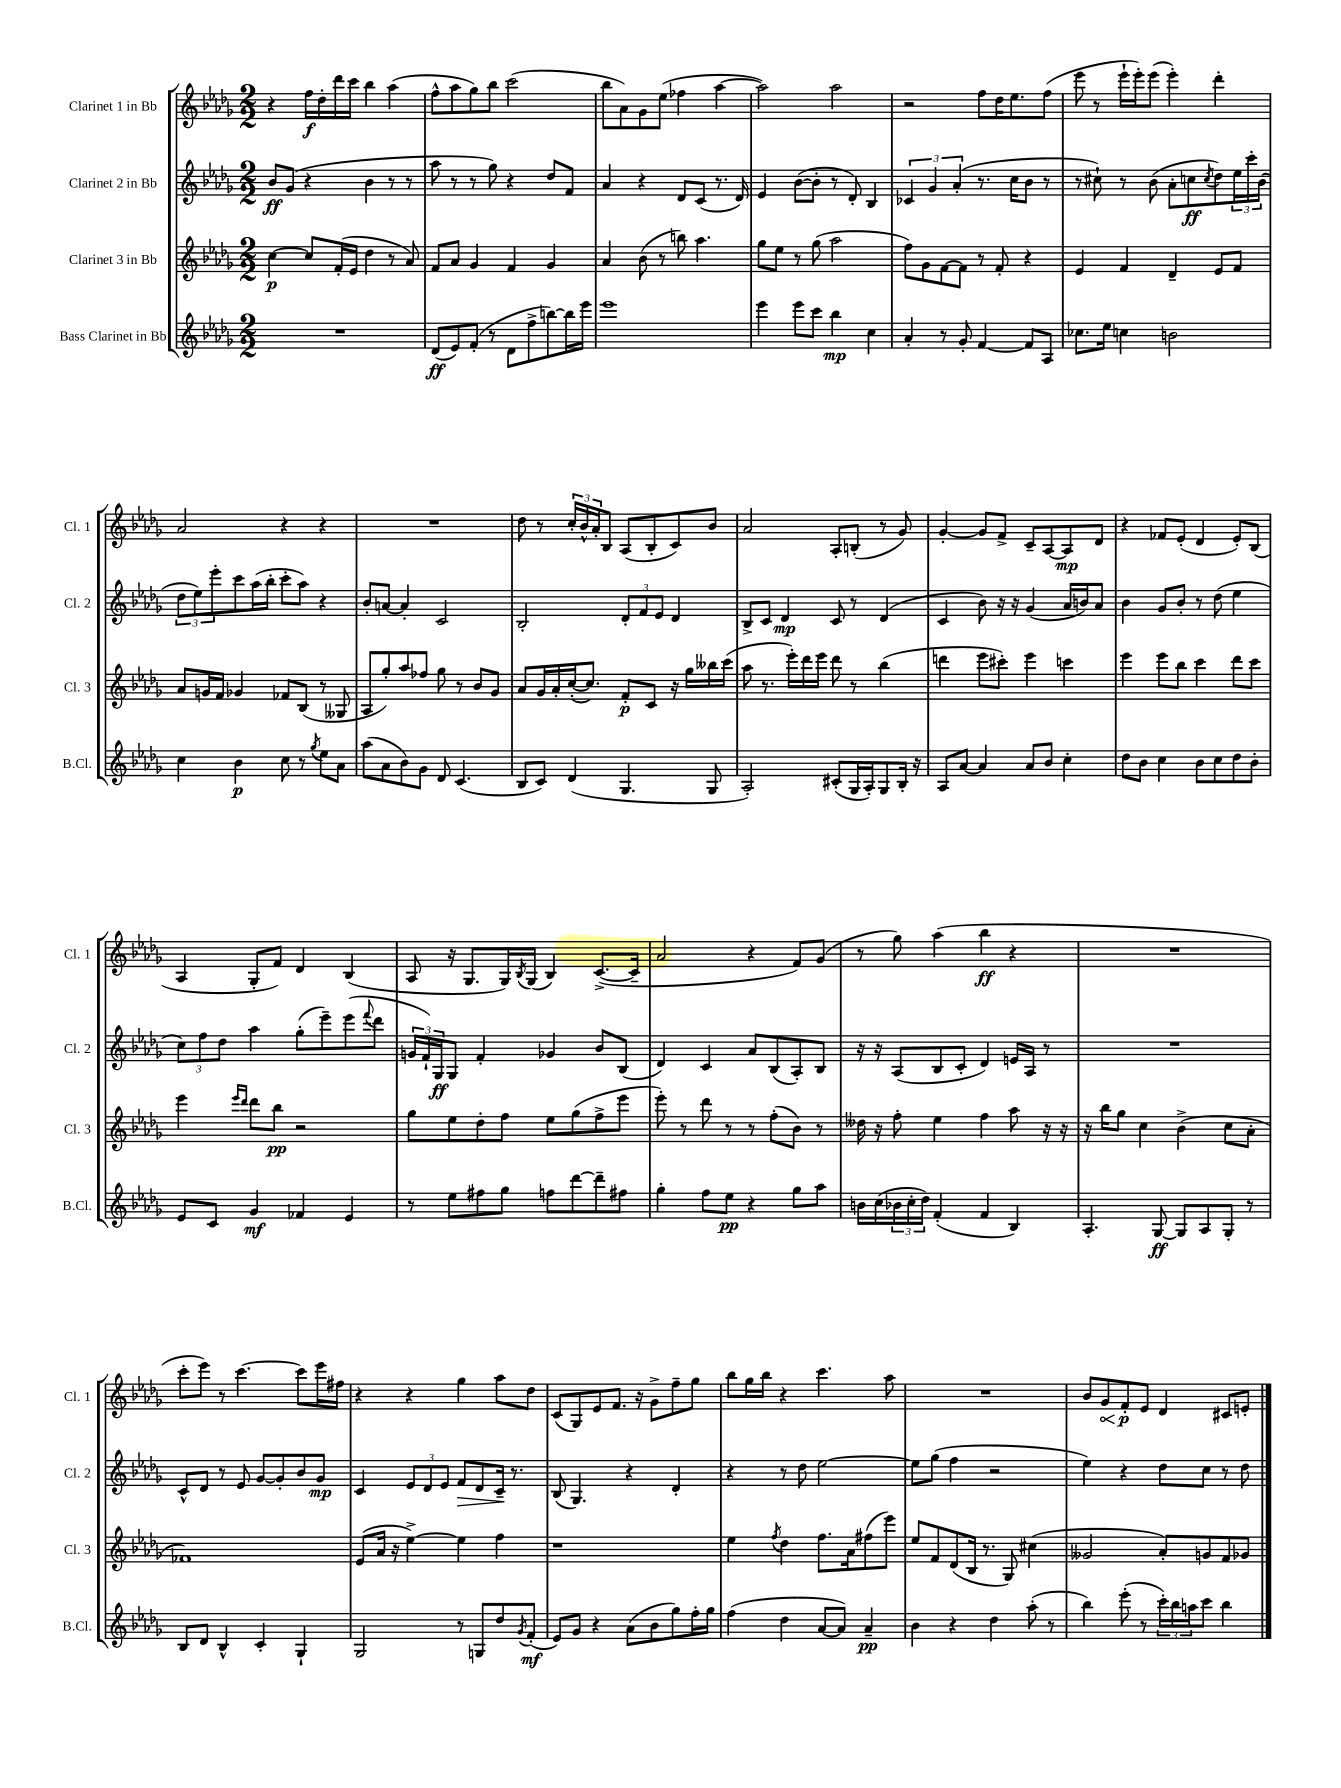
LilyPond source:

<<
\new StaffGroup <<
\new Staff = "s0" \with { instrumentName = "Clarinet 1 in Bb" shortInstrumentName = "Cl. 1" } {
    \clef treble \key des \major \numericTimeSignature \time 2/2
    r4 f''16\f des''16-. des'''16 c'''16 bes''4 aes''4( |
    f''8-^ aes''8 ges''8) bes''8 c'''2( |
    bes''8 aes'8) ges'8 ees''8( fes''4 aes''4~ |
    aes''2) aes''2 |
    r2 f''8 des''16 ees''8. f''8( |
    ees'''8 r8 ees'''16-! ees'''16-.) ees'''8( ees'''4-.) des'''4-. |
    aes'2 r4 r4 |
    R1 |
    des''8 r8 \tuplet 3/2 { c''16-. bes'16-^ aes'16-. } bes8 aes8( bes8-. c'8) bes'8 |
    aes'2 aes8-. b8-.( r8 ges'8) |
    ges'4~-. ges'8 f'8-> c'8-- aes8~ aes8\mp des'8 |
    r4 fes'8 ees'8-.( des'4 ees'8-.) bes8( |
    aes4 ges8-. f'8) des'4 bes4( |
    aes8 r16 ges8. ges16) \acciaccatura { bes8 } ges16( bes4) c'8.~->( c'16-- |
    aes'2 r4 f'8) ges'8( |
    r8 ges''8) aes''4( bes''4\ff r4 |
    R1 |
    c'''8-. ees'''8) r8 c'''4.~ c'''8 ees'''16 fis''16 |
    r4 r4 ges''4 aes''8 des''8 |
    c'8( ges8) ees'8 f'8. r16 ges'8-> f''8-- ges''8 |
    bes''8 ges''16 bes''16 r4 c'''4. aes''8 |
    R1 |
    bes'8 \once \override Hairpin.circled-tip = ##t ges'8\< f'8-.\p\! ees'8 des'4 cis'8 e'8-. \bar "|." |
}
\new Staff = "s1" \with { instrumentName = "Clarinet 2 in Bb" shortInstrumentName = "Cl. 2" } {
    \clef treble \key des \major \numericTimeSignature \time 2/2
    bes'8\ff ges'8( r4 bes'4 r8 r8 |
    aes''8 r8 r8 ges''8) r4 des''8 f'8 |
    aes'4 r4 des'8 c'8( r8. des'16) |
    ees'4 bes'8~( bes'8-. r8 des'8-.) bes4 |
    \tuplet 3/2 { ces'4 ges'4 aes'4-.( } r8. c''16 bes'8 r8 |
    r8 cis''8-!) r8 bes'8( aes'8-. c''8\ff \acciaccatura { c''8 } des''8) \tuplet 3/2 { ees''16 c'''16-. bes'16( } |
    \tuplet 3/2 { des''8 ees''8) ees'''8-. } c'''8 aes''16( bes''16-. c'''8-. aes''8) r4 |
    bes'8-. a'8~ a'4-. c'2 |
    bes2-. \tuplet 3/2 { des'8-. f'8 ees'8 } des'4 |
    bes8-> c'8 des'4\mp c'8 r8 des'4( |
    c'4 bes'8) r16 r16 ges'4( aes'16 b'16) aes'8 |
    bes'4 ges'8 bes'8-. r8 des''8( ees''4 |
    \tuplet 3/2 { c''8) f''8 des''8 } aes''4 ges''8-.( ees'''8--) ees'''8( \appoggiatura { f'''8 } des'''8 |
    \tuplet 3/2 { g'16 f'16-!) ges16\ff } ges8 f'4-. ges'4 bes'8 bes8( |
    des'4) c'4 aes'8 bes8( aes8-.) bes8 |
    r16 r16 aes8( bes8 c'8-. des'4) e'16 aes16 r8 |
    R1 |
    c'8-^ des'8 r8 ees'8 ges'8~ ges'8-. bes'8 ges'8\mp |
    c'4 \tuplet 3/2 { ees'8 des'8 ees'8 } f'8\> des'8 c'16--\! r8. |
    bes8( ges4.) r4 des'4-. |
    r4 r8 des''8 ees''2~ |
    ees''8 ges''8( f''4 r2 |
    ees''4) r4 des''8 c''8 r8 des''8 \bar "|." |
}
\new Staff = "s2" \with { instrumentName = "Clarinet 3 in Bb" shortInstrumentName = "Cl. 3" } {
    \clef treble \key des \major \numericTimeSignature \time 2/2
    c''4~\p c''8 f'16-.( ees'16 des''4 r8 aes'8) |
    f'8 aes'8 ges'4 f'4 ges'4 |
    aes'4 bes'8( r8 b''8) aes''4. |
    ges''8 ees''8 r8 ges''8( aes''2 |
    f''8) ges'8 f'8~ f'8 r8 f'8-. r4 |
    ees'4 f'4 des'4-- ees'8 f'8 |
    aes'8 g'16 f'16 ges'4 fes'8 bes8( r8 geses8 |
    aes8 ges''8-.) aes''8 fes''8 ges''8 r8 bes'8 ges'8 |
    aes'8 ges'16 aes'16-. c''16~-.( c''8.) f'8-.\p c'8 r16 ges''16 beses''16 c'''16( |
    aes''8 r8. ees'''16-.) des'''16 ees'''16 des'''8 r8 bes''4( |
    d'''4 ees'''8 cis'''8-.) ees'''4 c'''4 |
    ees'''4 ees'''8 bes''8 c'''4 des'''8 c'''8 |
    ees'''4 \grace { ees'''16 des'''16 } des'''8 bes''8\pp r2 |
    ges''8 ees''8 des''8-. f''8 ees''8 ges''8( f''8-> ees'''8 |
    ees'''8-.) r8 des'''8 r8 r8 f''8-.( bes'8) r8 |
    deses''16 r16 f''8-. ees''4 f''4 aes''8 r16 r16 |
    r16 bes''16 ges''8 c''4 bes'4->( c''8 aes'8-. |
    fes'1) |
    ees'8( aes'16 r16 ees''4~->) ees''4 f''4 |
    r1 |
    ees''4 \acciaccatura { f''8 } des''4 f''8. aes'16 fis''8( ees'''8) |
    ees''8 f'8 des'8( bes16 r8. ges8) cis''4( |
    geses'2 aes'8-.) g'8 f'8 ges'8 \bar "|." |
}
\new Staff = "s3" \with { instrumentName = "Bass Clarinet in Bb" shortInstrumentName = "B.Cl." } {
    \clef treble \key des \major \numericTimeSignature \time 2/2
    R1 |
    des'8\ff( ees'8) f'8-.( r8 des'8 f''8-> b''8~) b''16 ees'''16 |
    ees'''1 |
    ees'''4 ees'''8 c'''8 bes''4\mp c''4 |
    aes'4-. r8 ges'8-. f'4~ f'8 aes8 |
    ces''8. ees''16 c''4 b'2 |
    c''4 bes'4\p c''8 r8 \acciaccatura { ges''8 } ees''8 aes'8 |
    aes''8( aes'8 bes'8) ges'8 des'8 c'4.( |
    bes8 c'8) des'4( ges4. ges8 |
    aes2-.) cis'8-.( ges16 aes16-.) ges8 bes16-. r16 |
    aes8 aes'8~ aes'4 aes'8 bes'8 c''4-. |
    des''8 bes'8 c''4 bes'8 c''8 des''8 bes'8-. |
    ees'8 c'8 ges'4\mf fes'4 ees'4 |
    r8 ees''8 fis''8 ges''8 f''8 des'''8~ des'''8-- fis''8 |
    ges''4-. f''8 ees''8\pp r4 ges''8 aes''8 |
    b'16 c''16( \tuplet 3/2 { bes'16 c''16-. des''16) } f'4-.( f'4 bes4) |
    aes4.-. ges8~\ff ges8 aes8 ges8-. r8 |
    bes8 des'8 bes4-^ c'4-. ges4-! |
    ges2 r8 g8 des''8 \acciaccatura { ges'8 } f'8-.\mf( |
    ees'8) ges'8 r4 aes'8( bes'8 ges''8) f''16-. ges''16 |
    f''4( des''4 aes'8~ aes'8) aes'4--\pp |
    bes'4 r4 des''4 aes''8-.( r8 |
    bes''4) ees'''8-.( r8 \tuplet 3/2 { c'''16-.) bes''16 a''16 } c'''8 bes''4 \bar "|." |
}
>>
>>
\layout { \context { \Score \remove "Bar_number_engraver" } }
